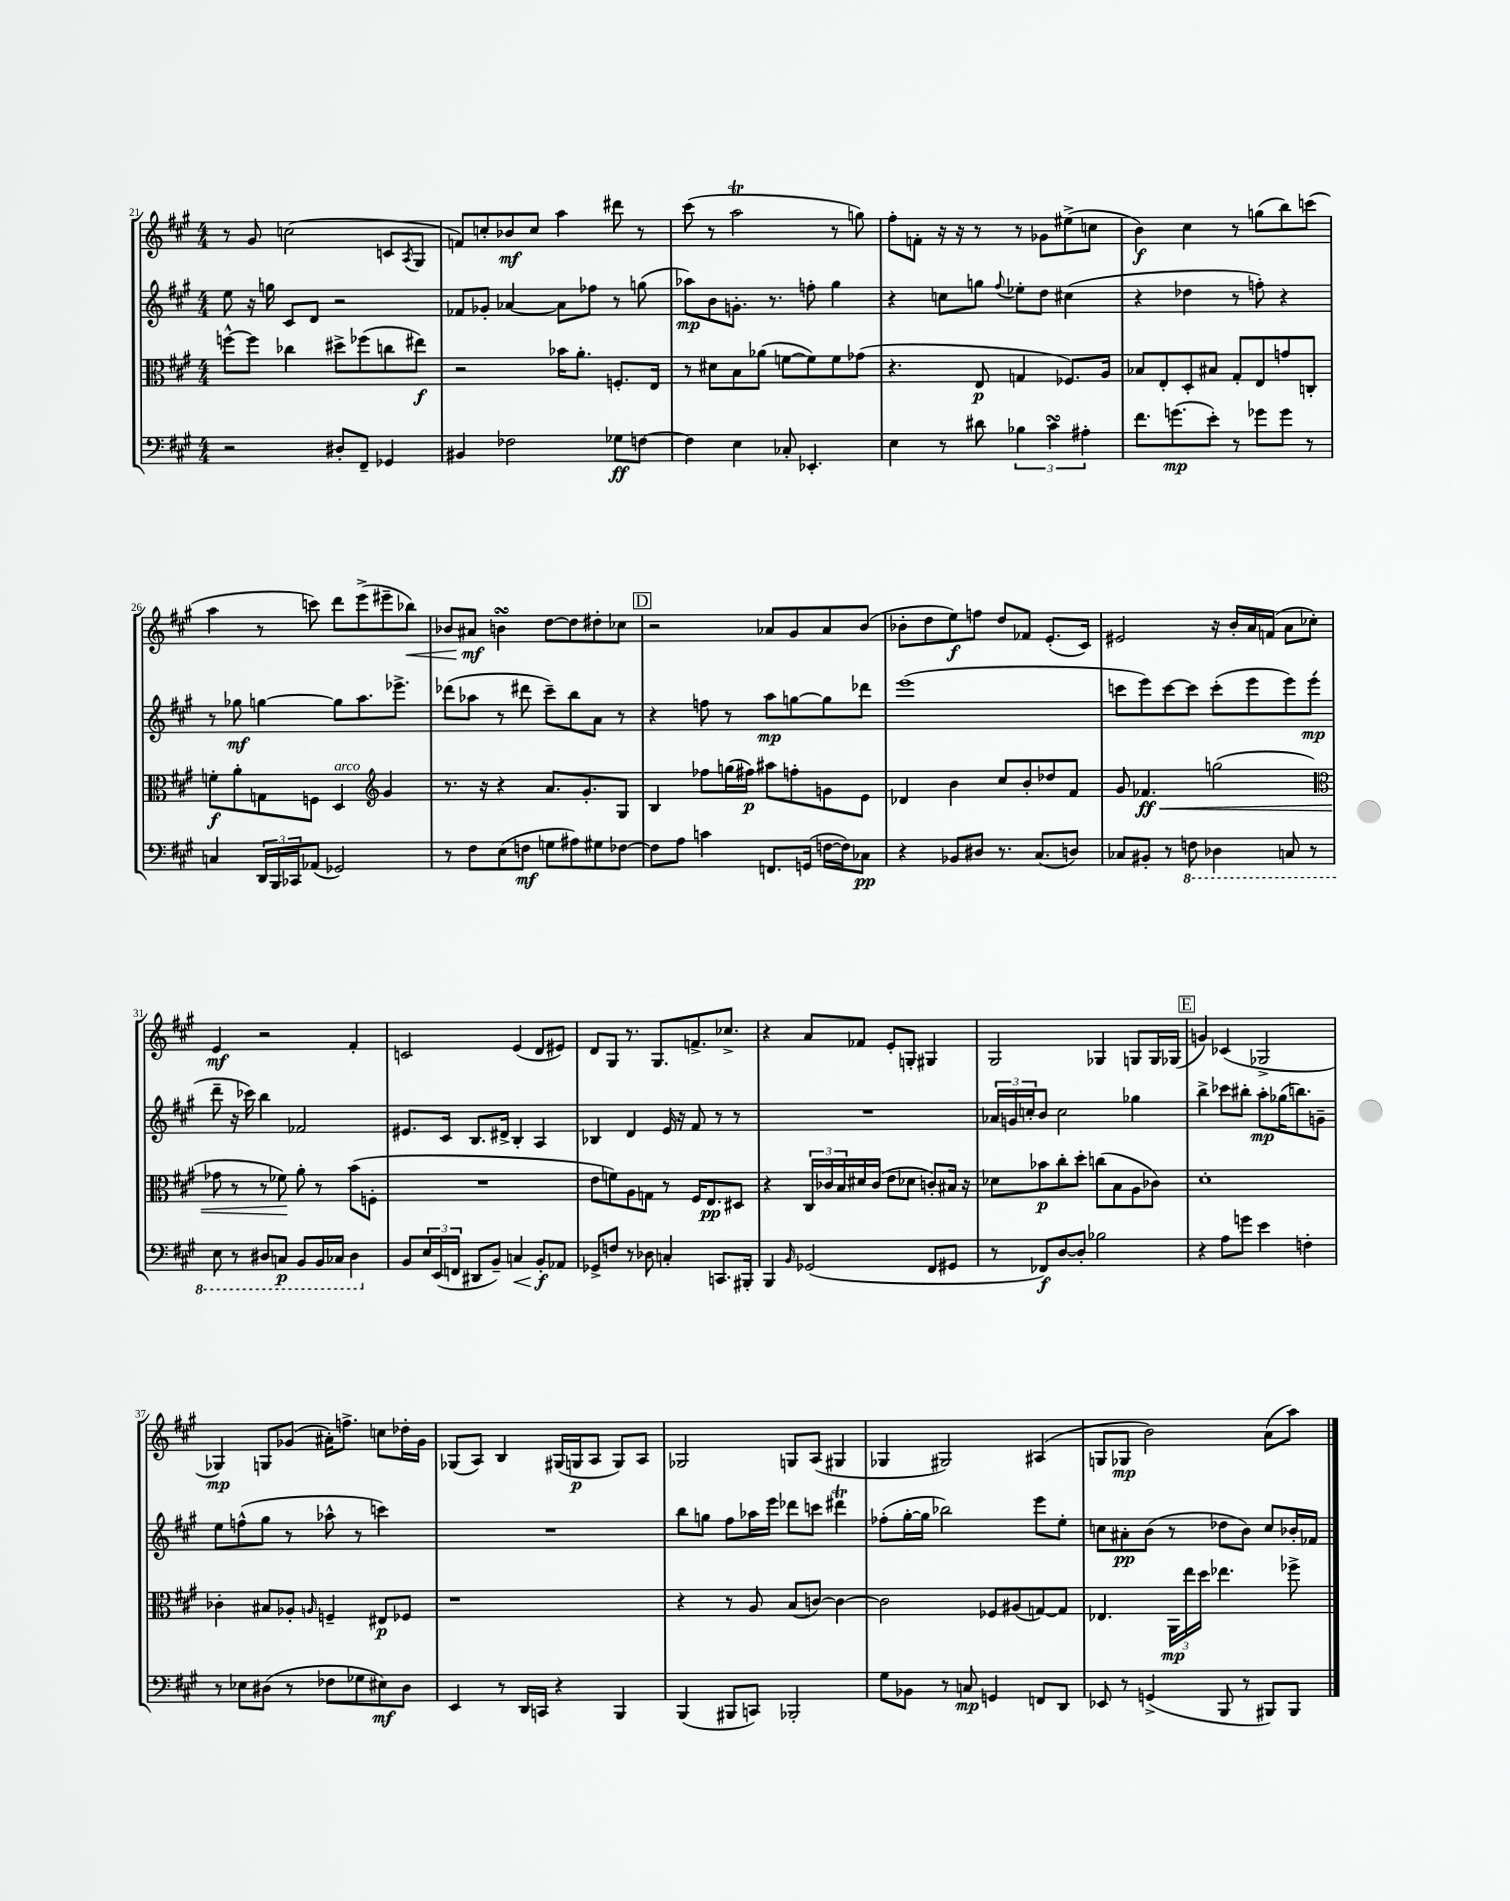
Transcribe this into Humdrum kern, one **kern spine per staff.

**kern	**kern	**kern	**kern
*staff4	*staff3	*staff2	*staff1
*clefF4	*clefC3	*clefG2	*clefG2
*k[f#c#g#]	*k[f#c#g#]	*k[f#c#g#]	*k[f#c#g#]
*M4/4	*M4/4	*M4/4	*M4/4
2r	[8ff^^	8ee	8r
.	8ff]	16r	8g#
.	.	16gg	.
.	4cc-	8c#	(2cc
.	.	8d	.
8D#'	8dd#^	2r	.
8FF#~	(8ff-	.	.
4GG-	8cc	.	8c
.	.	.	8qA
.	8ee#)	.	8G#
=	=	=	=
4BB#	2r	8f-	8f)
.	.	8g-'	8cc'
2F-	.	[4a-	8b-
.	.	.	8cc
.	16b-	8a-]	4aa
.	8.a'	.	.
.	.	8ff-	.
8G-	8.F'	8r	8ddd#
[8F	.	(8gg	8r
.	16E	.	.
=	=	=	=
4F]	8r	8aa-)	(8ccc#
.	8d#	8b	8r
4E	8B	8.g'	2aa
.	(8a-	.	.
.	.	8.r	.
8C-'	[8f	.	.
4.EE-'	8f])	8ff'	.
.	8f	4gg#	8r
.	(8g-	.	8gg)
=	=	=	=
4E	4.r	4r	8ff#'
.	.	.	8f'
8r	.	8cc	16r
.	.	.	16r
8d#	8E	8gg	8r
.	.	8qqff#	.
6B-	4G	8ee-'	8r
.	.	8dd	8g-
6c#	.	.	.
.	8.F-)	(4cc#	(8ee#^
6A#'	.	.	.
.	.	.	8cc
.	16A	.	.
=	=	=	=
8.f#	8B-	4r	4b)
.	8E'	.	.
(8.g	.	.	.
.	8D'	4dd-	4cc#
8e')	8B#	.	.
8r	8G#'	8r	8r
8g-	8E	8ff')	(8gg
8g-	8g	4r	8bb)
8r	8C'	.	(8ccc
=	=	=	=
4C	8f'	8r	4aa
.	8a'	8gg-	.
24DD	8G	[4gg	8r
24BBB	.	.	.
24CC-	.	.	.
(8AA-	8F	.	8ccc)
2GG-)	4D	8gg]	8ddd
.	.	8.aa	(8eee^
*	*clefG2	*	*
.	4g#	.	8eee#~
.	.	8.eee-^	.
.	.	.	8bb-)
=	=	=	=
8r	8.r	(8ddd-	8b-
8F#	.	8aa-	8a#
.	16r	.	.
(8E	4r	8r	4b
8F	.	8ddd#	.
8G	8.a	8ccc#~)	[8dd
8A#)	.	8bb	8dd]
.	8.g#'	.	.
8G#	.	8a	8dd#'
[8F-	8G#	8r	8cc-
=	=	=	=
8F-]	4B	4r	2r
8A	.	.	.
4c	8ff-	8ff	.
.	(16gg	8r	.
.	16ff#)	.	.
8.FF	8aa#	8aa	8a-
.	8ff'	[8gg	8g#
(16GG	.	.	.
[16F	8g	8gg]	8a-
16F])	.	.	.
8C-	8e	8ddd-	(8b
=	=	=	=
4r	4d-	(1eee	8b-'
.	.	.	8dd
8BB-	4b	.	8ee)
8D#	.	.	8ff
8.r	8cc#	.	8dd
.	8b'	.	8f-
(8.C#	.	.	.
.	8dd-	.	(8.e'
8D)	8f#	.	.
.	.	.	16c#)
=	=	=	=
8C-	8g#	8ccc	2e#
8BB#'	4.f-	8eee)	.
8r	.	[8ccc	.
8FF	.	8ccc]	.
4DD-	(2gg	(8ccc'	16r
.	.	.	16b'
.	.	8eee	16a
.	.	.	(16f
8CC	.	8eee)	8a
8r	.	(8eee'	8cc-')
=	=	=	=
*	*clefC3	*	*
8EE	8g-	8ddd~	4e
8r	8r	16r	.
.	.	16ccc-)	.
8DD#	8r	4bb	2r
8CC	8f-)	.	.
8BBB	8a'	2f-	.
16BBB	8r	.	.
16CC-	.	.	.
4DD#	(8b	.	4f#'
.	8F'	.	.
=	=	=	=
8BB	1r	8.e#	2c
24E	.	.	.
(24EE	.	.	.
.	.	16c#	.
24FF	.	.	.
8DD#	.	8.B	.
8BB~)	.	.	.
.	.	16d#^	.
4C	.	4B'	(4e
8BB'	.	4A	8d
8AA-	.	.	8e#)
=	=	=	=
8GG-^	8e	4B-	8d
8F	8f)	.	8G#
8r	8A	4d	8.r
8D-	8G	.	.
.	.	.	8.G#
4C'	8r	16e	.
.	.	16r	.
.	16F#	8f#	8.f^
.	8.E	.	.
8.CC	.	8r	.
.	.	.	8.cc-^
.	8D#	8r	.
16BBB#'	.	.	.
=	=	=	=
4BBB	4r	1r	4r
16qqBB	.	.	.
(2GG-	24C#	.	8a
.	24c-	.	.
.	24B	.	.
.	16d#	.	8f-
.	(16c-	.	.
.	8e	.	8e'
.	8d-	.	8G'
8FF#	8c')	.	4G#
8GG#	16B#	.	.
.	16r	.	.
=	=	=	=
8r	8d-	24a-	2G#
.	.	24g	.
.	.	24cc'	.
8FF-)	8b-	8b	.
[8D	8cc#'	2cc	.
8D']	8dd'	.	.
2B-	(8cc	.	4G-
.	8B	.	.
.	8A	4gg-	8G
.	8c-)	.	16G
.	.	.	(16G-
=	=	=	=
4r	1d'	4bb^	4g)
8A	.	8ccc-	(4c-
8g	.	8bb#'	.
4e	.	8aa'	2G-^
.	.	(16gg-	.
.	.	8.bb)	.
4F'	.	.	.
.	.	8g~	.
=	=	=	=
8r	4c-'	8ee	4G-)
8E-	.	(8ff^^	.
(8D#	8B#	8gg#	8G
8r	8A-'	8r	(8g-
.	16qqA	.	.
8F-	4F~	8aa-^^	16a#')
.	.	.	8.ff^
8G-	.	8r	.
8E#)	8E#	4ccc)	8cc
8D#	8F-	.	16dd-'
.	.	.	16g-
=	=	=	=
4EE	1r	1r	(8G-
.	.	.	8A)
8r	.	.	4B
16DD	.	.	.
16CC	.	.	.
4r	.	.	(16G#
.	.	.	16G
.	.	.	8A
4BBB	.	.	8G)
.	.	.	8A
=	=	=	=
(4BBB	4r	8bb	2G-
.	.	8gg	.
8BBB#	8r	8ff#	.
8CC)	8A	16aa-	.
.	.	16eee	.
2BBB-'	(8B	8ddd-	8G
.	[8c)	8ccc	(8A
.	4c_	4ddd#	4G#
=	=	=	=
8G#	2c]	(8ff-'	4G-
8BB-	.	[16gg#'	.
.	.	16gg#]	.
8r	.	2bb-)	2G#)
8C	.	.	.
4GG	8F-	.	.
.	(8A#	.	.
8FF	[8G)	8eee	(4A#
8DD	8G]	8ee'	.
=	=	=	=
8EE-	4.E-	8cc	8G
8r	.	8a#'	8G-
(4GG^	.	(8b	2b)
.	24AA	8r	.
.	24ee	.	.
.	24dd	.	.
8BBB	4.ee-	8dd-	.
8r	.	8b)	.
8BBB#)	.	8cc	(8a
8BBB#	8ff-^	16b-'	8aa)
.	.	16f-	.
==	==	==	==
*-	*-	*-	*-
